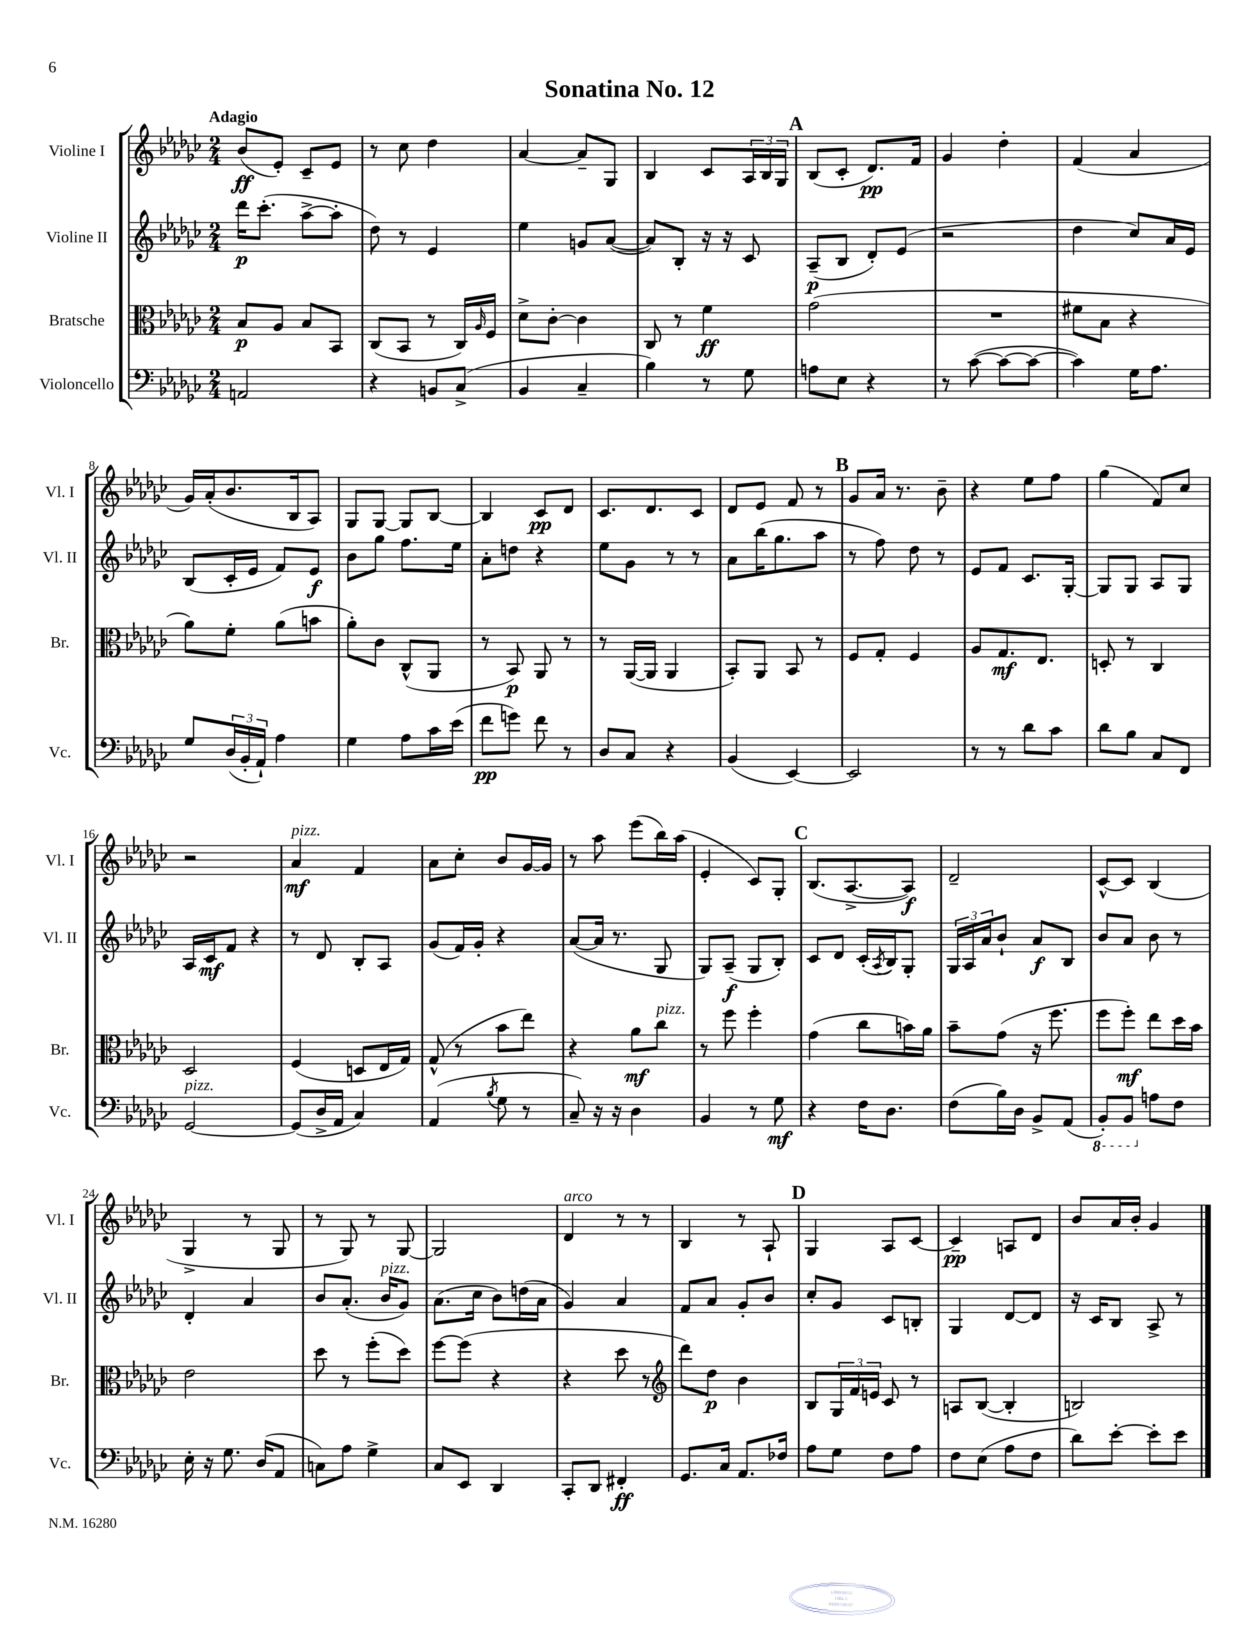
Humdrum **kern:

**kern	**kern	**kern	**kern
*staff4	*staff3	*staff2	*staff1
*clefF4	*clefC3	*clefG2	*clefG2
*k[b-e-a-d-g-c-]	*k[b-e-a-d-g-c-]	*k[b-e-a-d-g-c-]	*k[b-e-a-d-g-c-]
*M2/4	*M2/4	*M2/4	*M2/4
2AA/	8B-/L	16ddd-\LK	(8b-/L
.	.	(8.ccc-'\J	.
.	8A-/J	.	8e-'/J)
.	8B-/L	[8aa-^\L	8c-~/L
.	8BB-/J	8aa-'\]J	8e-/J
=	=	=	=
4r	(8C-/L	8dd-\)	8r
.	8BB-/J	8r	8cc-\
8BB/L	8r	4e-/	4dd-\
(8C-^/J	16C-/LL)	.	.
.	16qqA-/	.	.
.	16F/JJ	.	.
=	=	=	=
4BB-/	8d-^\L	4ee-\	[4a-/
.	[8c-'\J	.	.
4C-~/	4c-\]	8g/L	8a-~/]L
.	.	([8a-/J	8G-/J
=	=	=	=
4B-\)	8C-/	8a-/]L)	4B-/
.	8r	8B-'/J	.
8r	4f\	16r	8c-/L
.	.	16r	.
8G-\	.	8c-/	24A-/L
.	.	.	24B-/
.	.	.	24G-/JJ
=	=	=	=
8A\L	(2g-\	(8A-~/L	(8B-/L
8E-\J	.	8B-/J	8c-'/J
4r	.	8d-'/L)	8.d-/L)
.	.	(8e-/J	.
.	.	.	16f/Jk
=	=	=	=
8r	2r	2r	4g-/
([8c-\	.	.	.
8c-\_L	.	.	4dd-'\
8c-\_J	.	.	.
=	=	=	=
4c-\])	8f#\L	4dd-\	(4f/
.	8B-\J	.	.
16G-\LK	4r	8cc-/L)	4a-/
8.A-\J	.	.	.
.	.	16a-/L	.
.	.	16e-/JJ	.
=	=	=	=
8G-/L	8a-\L)	(8B-/L	16g-/LL)
.	.	.	(16a-'/J
(24D-/L	8f'\J	16c-'/L	8.b-/
24BB-'/	.	.	.
.	.	16e-/JJ	.
24AA-`/JJ)	.	.	.
4A-\	(8a-\L	8f/L)	.
.	.	.	16B-/k
.	8b\J	8e-/J	8A-/J)
=	=	=	=
4G-\	8a-'\L)	8b-\L	8G-/L
.	8c-\J	8gg-\J	[8G-/J
8A-\L	(8C-^^/L	8.ff\L	8G-/]L
16c-\L	8AA-/J	.	[8B-/J
(16e-\JJ	.	16ee-\Jk	.
=	=	=	=
8f\L	8r	8a-'\L	4B-/]
8g\J)	8BB-/)	8dd\J	.
8f\	8AA-/	4r	8c-/L
8r	8r	.	8d-/J
=	=	=	=
8D-/L	8r	8ee-\L	8.c-/L
8C-/J	([16AA-/LL	8g-\J	.
.	16AA-/]JJ	.	8.d-/
4r	4AA-/	8r	.
.	.	8r	8c-/J
=	=	=	=
(4BB-/	8BB-'/L)	8a-\L	8d-/L
.	8AA-/J	(16bb-\K	8e-/J
.	.	8.gg-\	.
[4EE-/)	8BB-/	.	8f/
.	8r	8aa-\J	8r
=	=	=	=
2EE-/]	8F/L	8r	8g-/L
.	8G-'/J	8ff\)	16a-/Jk
.	.	.	8.r
.	4F/	8dd-\	.
.	.	8r	8b-~\
=	=	=	=
8r	8A-/L	8e-/L	4r
8r	8.G-/	8f/J	.
8d-\L	.	8.c-/L	8ee-\L
.	8.E-/J	.	.
8c-\J	.	.	8ff\J
.	.	[16G-'/Jk	.
=	=	=	=
8d-\L	8D'/	8G-/]L	(4gg-\
8B-\J	8r	8G-/J	.
8C-/L	4C-/	8A-/L	8f/L)
8FF/J	.	8G-/J	8cc-/J
=	=	=	=
[2GG-/	2D-/	16A-/LL	2r
.	.	16c-/J	.
.	.	8f/J	.
.	.	4r	.
=	=	=	=
(8GG-/]L	(4F/	8r	4a-/
16D-^/L	.	8d-/	.
16AA-/JJ	.	.	.
4C-/)	8D/L	8B-'/L	4f/
.	16E-/L	8A-/J	.
.	16G-/JJ)	.	.
=	=	=	=
(4AA-/	(8G-^^/	(8g-/L	8a-\L
.	8r	16f/L)	8cc-'\J
.	.	16g-'/JJ	.
8qB-/	.	.	.
8G-\	8b-\L	4r	8b-/L
8r	8ee-\J)	.	[16g-/L
.	.	.	16g-/]JJ
=	=	=	=
8C-~/)	4r	([8a-/L	8r
16r	.	16a-/]Jk	8aa-\
16r	.	8.r	.
4D-\	8a-\L	.	(8eee-\L
.	8cc-\J	8G-/	16bb-\L)
.	.	.	(16aa-\JJ
=	=	=	=
4BB-/	8r	8G-/L)	4e-'/
.	8ff\	(8A-~/J	.
8r	4ff'\	8G-/L	8c-/L)
8G-\	.	8B-'/J)	8G-'/J
=	=	=	=
4r	(4g-\	8c-/L	(8.B-/L
.	.	8d-/J	.
.	.	.	[8.A-^/
16F\LK	8cc-\L	(16c-'/LL	.
.	.	8qA-/	.
8.D-\J	.	16B-/J)	.
.	16b\L)	8G-'/J	8A-/]J)
.	16a-\JJ	.	.
=	=	=	=
(8F\L	8b-~\L	24G-/LL	2d-~/
.	.	24A-/	.
.	.	24a-/J	.
16B-\L)	(8g-\J	8b-`/J	.
16D-\JJ	.	.	.
8BB-^/L	16r	8a-/L	.
.	8.ff\	.	.
(8AA-/J	.	8B-/J	.
=	=	=	=
8BBB-'/L)	8ff\L	8b-/L	[8c-^^/L
8BBB-/J	8ff'\J)	8a-/J	8c-/]J
8A\L	8ee-\L	8b-\	(4B-/
8F\J	16dd-\L	8r	.
.	16b-\JJ	.	.
=	=	=	=
16E-'\	2e-\	4d-'/	4G-^/
16r	.	.	.
8.G-\	.	.	.
.	.	4a-/	8r
(16D-/LK	.	.	.
8AA-/J	.	.	8G-/
=	=	=	=
8C\L)	8dd-\	8b-/L	8r
8A-\J	8r	(8.a-'/J	8G-/)
4G-^\	(8ff'\L	.	8r
.	.	16b-/LK	.
.	8dd-\J)	8g-/J)	[8G-/
=	=	=	=
8C-/L	[8ff\L	(8.a-\L	2G-/]
8EE-/J	(8ff\]J	.	.
.	.	16cc-\Jk	.
4DD-/	4r	8b-\L)	.
.	.	(16dd\L	.
.	.	16a-\JJ	.
=	=	=	=
8CC-'/L	4r	4g-/)	4d-/
8DD-/J	.	.	.
4FF#'/	8dd-\	4a-/	8r
.	8r	.	8r
=	=	=	=
*	*clefG2	*	*
8.GG-/L	8ddd-\L)	8f/L	4B-/
.	8dd-\J	8a-/J	.
16C-/Jk	.	.	.
8.AA-/L	4b-\	8g-'/L	8r
.	.	8b-/J	8A-`/
16F-/Jk	.	.	.
=	=	=	=
8A-\L	8B-/L	8cc-'/L	4G-/
8G-\J	24G-/L	8g-/J	.
.	24f/	.	.
.	24e/JJ	.	.
8F\L	8c-/	8c-/L	8A-/L
8A-\J	8r	8B'/J	[8c-/J
=	=	=	=
8F\L	8A/L	4G-/	4c-~/]
(8E-\J	([8B-/J	.	.
8A-\L	4B-'/]	[8d-/L	8A/L
8F\J	.	8d-/]J	8d-/J
=	=	=	=
8d-\L)	2B/)	16r	8b-/L
.	.	16c-/LK	.
[8e-'\J	.	8B-/J	16a-/L
.	.	.	16b-'/JJ
8e-'\]L	.	8A-^/	4g-/
8e-\J	.	8r	.
==	==	==	==
*-	*-	*-	*-
